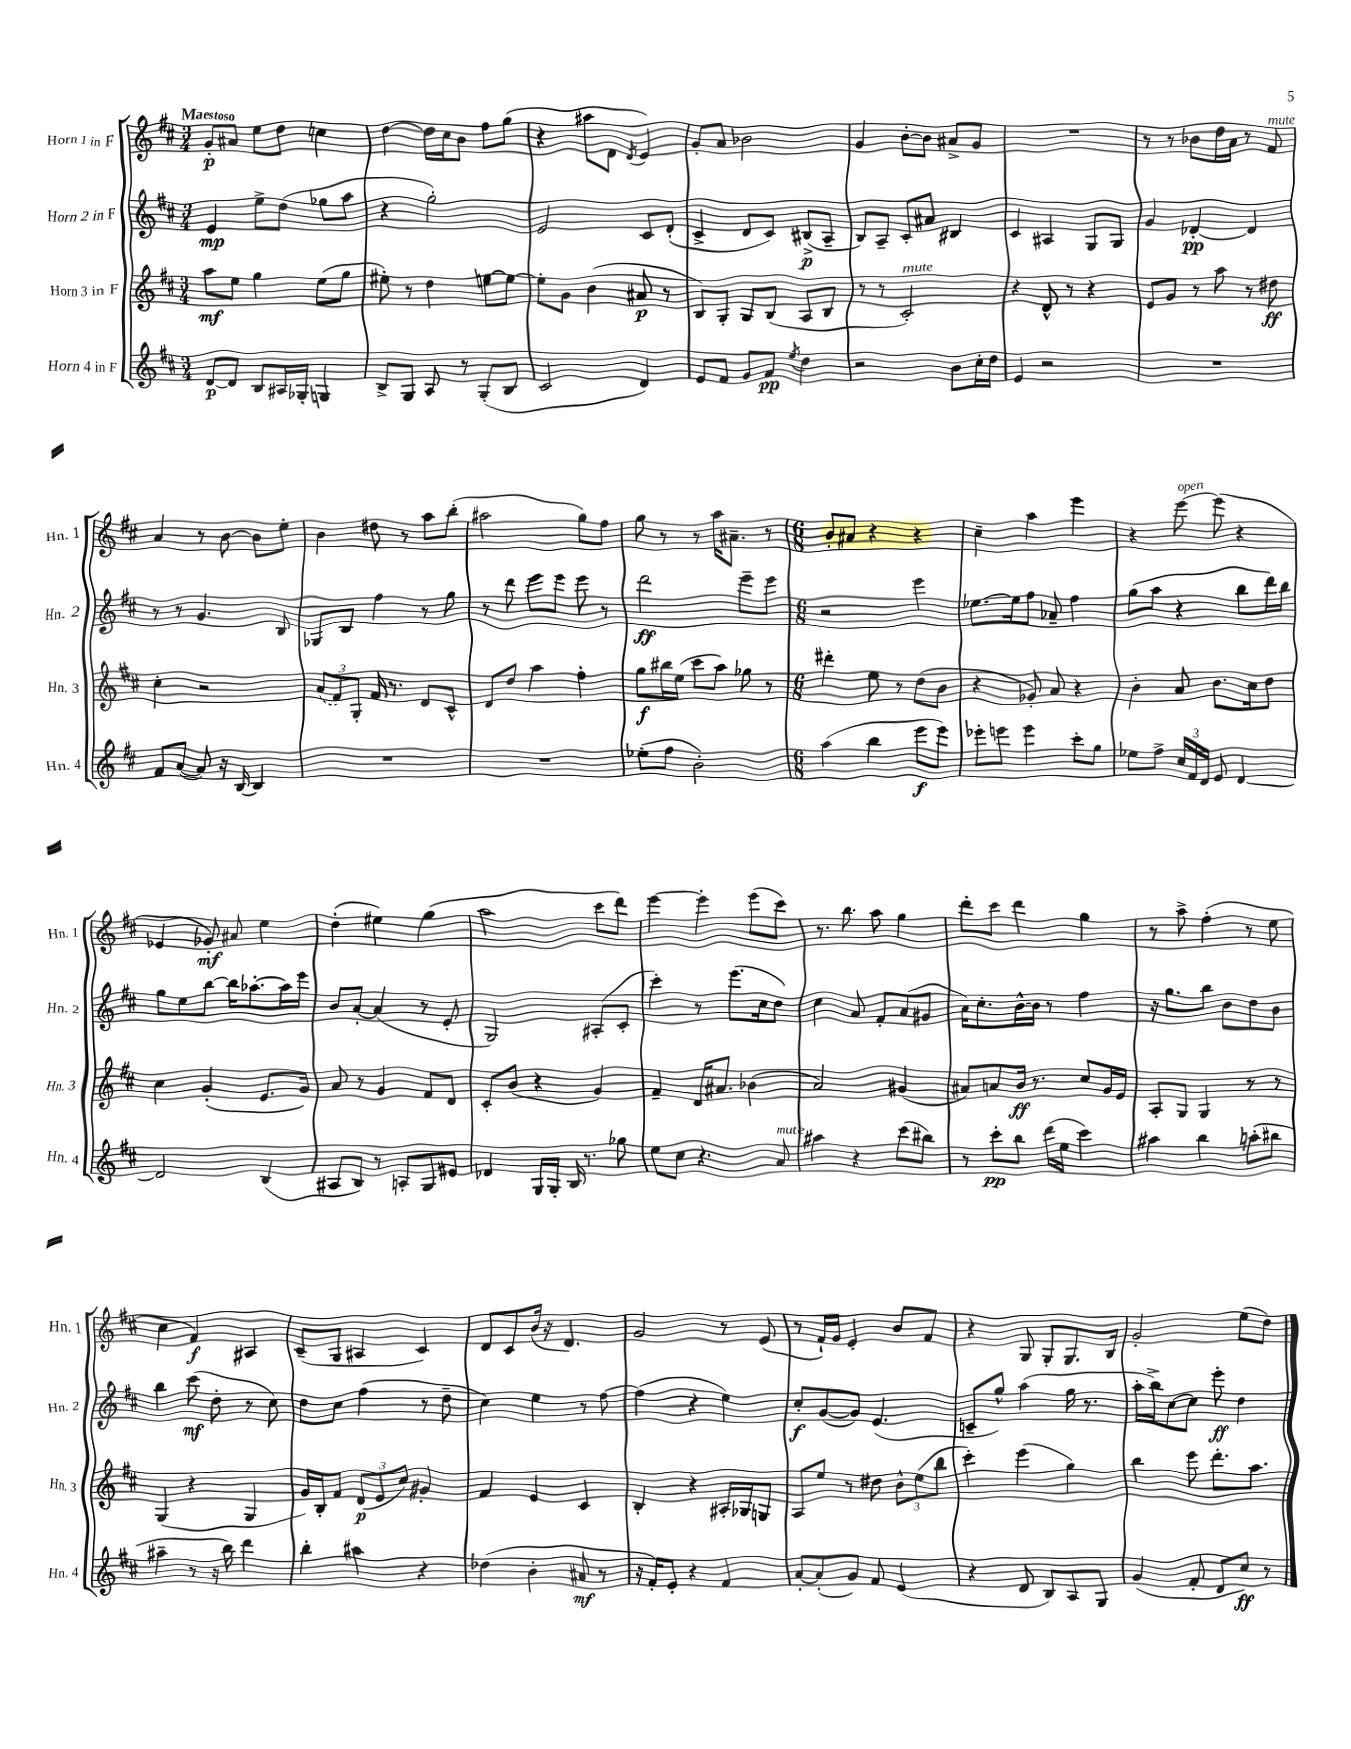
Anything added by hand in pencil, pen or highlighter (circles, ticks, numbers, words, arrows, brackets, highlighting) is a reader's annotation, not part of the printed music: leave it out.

**kern	**dynam	**kern	**dynam	**kern	**dynam	**kern	**dynam
*part4	*part4	*part3	*part3	*part2	*part2	*part1	*part1
*staff4	*staff4	*staff3	*staff3	*staff2	*staff2	*staff1	*staff1
*I"Horn 4 in F	*	*I"Horn 3 in F	*	*I"Horn 2 in F	*	*I"Horn 1 in F	*
*I'Hn. 4	*	*I'Hn. 3	*	*I'Hn. 2	*	*I'Hn. 1	*
*clefG2	*	*clefG2	*	*clefG2	*	*clefG2	*
*k[f#c#]	*	*k[f#c#]	*	*k[f#c#]	*	*k[f#c#]	*
*M3/4	*	*M3/4	*	*M3/4	*	*M3/4	*
=1	=1	=1	=1	=1	=1	=1	=1
!	!	!	!	!	!	!LO:TX:a:B:t=Maestoso	!
[8d/L	p	8aa\L	mf	4e/	mp	8g'/L	p
8d/J]	.	8ee\J	.	.	.	8a#X/J	.
8B/L	.	4gg\	.	8ee^\L	.	8ee\L	.
16A#X/L	.	.	.	(8dd\J	.	8dd\J	.
16G-X'/JJ	.	.	.	.	.	.	.
4Gn/	.	(8ee\L	.	8gg-X\L	.	4ccn\	.
.	.	8gg\J	.	8aa\J	.	.	.
=2	=2	=2	=2	=2	=2	=2	=2
8B^/L	.	8ee#X'\)	.	4r	.	[4dd\	.
8G/J	.	8r	.	.	.	.	.
8A/	.	4dd\	.	2gg'\)	.	16dd\LL]	.
.	.	.	.	.	.	16cc#\J	.
8r	.	.	.	.	.	8b\J	.
(8G'/L	.	[8een\L	.	.	.	8ff#\L	.
8B/J	.	8ee\J_	.	.	.	(8gg\J	.
=3	=3	=3	=3	=3	=3	=3	=3
2c#/	.	8ee'\L]	.	2e/	.	4r	.
.	.	8g\J	.	.	.	.	.
.	.	(4b\	.	.	.	8aa#X\L	.
.	.	.	.	.	.	8d\J	.
.	.	.	.	.	.	8qd/	.
4d/)	.	8a#X/	p	8c#/L	.	4e/)	.
.	.	8r	.	(8d'/J	.	.	.
=4	=4	=4	=4	=4	=4	=4	=4
8e/L	.	8B/L)	.	4c#^/	.	8g'/L	.
8f#/J	.	8G'/J	.	.	.	8a/J	.
8g/L	.	8G/L	.	8d/L	.	2b-X\	.
8f#/J	pp	(8B/J	.	8c#/J)	.	.	.
8qee/	.	.	.	.	.	.	.
4dd\	.	8A/L	.	(8B#X^/L	p	.	.
.	.	8B/J	.	8A~/J	.	.	.
=5	=5	=5	=5	=5	=5	=5	=5
2r	.	8r	.	8B/L)	.	4g/	.
.	.	8r	.	8A~/J	.	.	.
!	!	!LO:TX:a:i:t=mute	!	!	!	!	!
.	.	2c#'/)	.	8c#'/L	.	[8b'\L	.
.	.	.	.	8a#X/J	.	8b\J]	.
8b\L	.	.	.	4B#X/	.	8a#X^/L	.
16cc#'\L	.	.	.	.	.	8g/J	.
16dd\JJ	.	.	.	.	.	.	.
=6	=6	=6	=6	=6	=6	=6	=6
4e/	.	4r	.	4c#/	.	2.r	.
2r	.	8d^^/	.	4A#X/	.	.	.
.	.	8r	.	.	.	.	.
.	.	4r	.	8G/L	.	.	.
.	.	.	.	8G/J	.	.	.
=7	=7	=7	=7	=7	=7	=7	=7
2.r	.	8e/L	.	4g/	.	8r	.
.	.	8g/J	.	.	.	8r	.
.	.	8r	.	[4d-X'/	pp	8b-X\L	.
.	.	8aa\	.	.	.	16dd\L	.
.	.	.	.	.	.	16a\JJ	.
.	.	8r	.	4d-/]	.	8r	.
!	!	!	!	!	!	!LO:TX:a:i:t=mute	!
.	.	8dd#X\	ff	.	.	8f#/	.
!!LO:LB:g=z
=8	=8	=8	=8	=8	=8	=8	=8
8f#/L	.	4cc#'\	.	8r	.	4a/	.
([8a/J	.	.	.	8r	.	.	.
8a/])	.	2r	.	4.g/	.	8r	.
16r	.	.	.	.	.	[8b\	.
[16B/	.	.	.	.	.	.	.
4B/]	.	.	.	.	.	8b\L]	.
.	.	.	.	8B/	.	8ee'\J	.
=9	=9	=9	=9	=9	=9	=9	=9
2.r	.	(12a/L	.	8G-X/L	.	4b\	.
.	.	12f#/)	.	.	.	.	.
.	.	.	.	8B/J	.	.	.
.	.	12G'/J	.	.	.	.	.
.	.	16f#/	.	4ff#\	.	8dd#X\	.
.	.	8.r	.	.	.	.	.
.	.	.	.	.	.	8r	.
.	.	8d/L	.	8r	.	8aa\L	.
.	.	8c#^^/J	.	8gg\	.	(8bb'\J	.
=10	=10	=10	=10	=10	=10	=10	=10
2.r	.	8d/L	.	8r	.	2aa#X\	.
.	.	8dd/J	.	8ddd\	.	.	.
.	.	4aa\	.	8eee\L	.	.	.
.	.	.	.	8eee\J	.	.	.
.	.	4ff#'\	.	8eee\	.	8gg\L)	.
.	.	.	.	8r	.	8ff#\J	.
=11	=11	=11	=11	=11	=11	=11	=11
(8ee-X'\L	.	8gg\L	f	2ddd\	ff	8gg\	.
8ff#\J	.	16bb#X\L	.	.	.	8r	.
.	.	(16ee\JJ	.	.	.	.	.
2b'\)	.	8ccc#\L	.	.	.	8r	.
.	.	8aa\J)	.	.	.	16aa\KL	.
.	.	.	.	.	.	8.a#X~\J	.
.	.	8gg-X\	.	8eee~\L	.	.	.
.	.	8r	.	8eee\J	.	8r	.
=12	=12	=12	=12	=12	=12	=12	=12
*M6/8	*	*M6/8	*	*M6/8	*	*M6/8	*
(4aa\	.	4ddd#X'\	.	2r	.	8b'/L	.
.	.	.	.	.	.	8a#X/J	.
4bb\	.	8ee\	.	.	.	4r	.
.	.	8r	.	.	.	.	.
8eee\L	f	(8dd\L	.	4eee\	.	4r	.
8eee\J)	.	8b\J	.	.	.	.	.
=13	=13	=13	=13	=13	=13	=13	=13
8eee-X'\L	.	4r	.	[8.ee-X\L	.	4cc#~\	.
8eeen\J	.	.	.	.	.	.	.
.	.	.	.	16ee-\k]	.	.	.
4eee\	.	8g-X'/)	.	8ff#\J	.	4aa\	.
.	.	8a/	.	8a-X~/	.	.	.
8ccc#'\L	.	4r	.	4ff#\	.	4eee\	.
8gg\J	.	.	.	.	.	.	.
=14	=14	=14	=14	=14	=14	=14	=14
8ee-X\L	.	4b'\	.	(8gg\L	.	4r	.
8ff#^\J	.	.	.	8aa\J	.	.	.
!	!	!	!	!	!	!LO:TX:a:i:t=open	!
24cc#/LL	.	8a/	.	4r	.	[8eee\	.
24f#/	.	.	.	.	.	.	.
24d/JJ	.	.	.	.	.	.	.
8e/	.	8.b\L	.	.	.	(8eee\]	.
[4d/	.	.	.	8bb\L	.	4r	.
.	.	16cc#\k	.	.	.	.	.
.	.	8dd\J	.	16ddd\L)	.	.	.
.	.	.	.	16bb\JJ	.	.	.
!!LO:LB:g=z
=15	=15	=15	=15	=15	=15	=15	=15
2d/]	.	4cc#\	.	8gg\L	.	4e-X/	.
.	.	.	.	8ee\	.	.	.
.	.	(4g'/	.	[8bb\J	.	8g-X'/)	mf
.	.	.	.	16bb\KL]	.	8a#X/	.
.	.	.	.	[8.aa-X'\	.	.	.
(4B/	.	8.e/L	.	.	.	4ee\	.
.	.	.	.	16aa-\L]	.	.	.
.	.	16g/Jk)	.	16eee\JJ	.	.	.
=16	=16	=16	=16	=16	=16	=16	=16
8A#X/L	.	8a/	.	8b/L	.	(4dd'\	.
8B/J)	.	8r	.	[8a'/J	.	.	.
8r	.	4g/	.	(4a/]	.	4ee#X\)	.
8An'/L	.	.	.	.	.	.	.
8G/	.	8f#/L	.	8r	.	(4gg\	.
8e#X/J	.	8d/J	.	8e'/	.	.	.
=17	=17	=17	=17	=17	=17	=17	=17
4d-X/	.	8c#'/L	.	2G/)	.	2aa\	.
.	.	(8b/J	.	.	.	.	.
16G/LL	.	4r	.	.	.	.	.
16G'/JJ	.	.	.	.	.	.	.
16B/	.	.	.	.	.	.	.
8.r	.	.	.	.	.	.	.
.	.	4g/)	.	(8A#X'/L	.	8ccc#\L	.
8gg-X\	.	.	.	8c#'/J	.	8ddd\J)	.
=18	=18	=18	=18	=18	=18	=18	=18
8ee\L	.	4f#~/	.	4ccc#'\)	.	[4eee\	.
8cc#\J	.	.	.	.	.	.	.
4.r	.	16d/KL	.	8r	.	4eee'\]	.
.	.	8.a#X/J	.	.	.	.	.
.	.	.	.	(8.eee\L	.	.	.
.	.	(4b-X\	.	.	.	(8eee\L	.
.	.	.	.	16cc#\k	.	.	.
!LO:TX:a:i:t=mute	!	!	!	!	!	!	!
8a/	.	.	.	8dd\J)	.	8ccc#\J)	.
=19	=19	=19	=19	=19	=19	=19	=19
4aa#X\	.	2a/)	.	4cc#\	.	8.r	.
.	.	.	.	.	.	8.bb\	.
4r	.	.	.	8a/	.	.	.
.	.	.	.	8f#'/L	.	8aa\	.
(8ccc#\L	.	(4g#X/	.	(8a/	.	4gg\	.
8bb#X\J)	.	.	.	8g#X/J	.	.	.
=20	=20	=20	=20	=20	=20	=20	=20
8r	.	8a#X/L)	.	16a\KL)	.	8ddd'\L	.
.	.	.	.	8.cc#'\	.	.	.
8ccc#'\L	pp	8an/	.	.	.	8ccc#\J	.
8bb\J	.	16b/Jk	ff	[16b^^\L	.	4ddd\	.
.	.	8.r	.	16b\JJ]	.	.	.
(16ddd\LL	.	.	.	8r	.	.	.
16ee\JJ	.	.	.	.	.	.	.
4ccc#\)	.	8cc#/L	.	4ff#\	.	4gg\	.
.	.	16g/L	.	.	.	.	.
.	.	16e/JJ	.	.	.	.	.
=21	=21	=21	=21	=21	=21	=21	=21
4aa#X\	.	8A'/L	.	16r	.	8r	.
.	.	.	.	8.gg\L	.	.	.
.	.	8G/J	.	.	.	8aa^\	.
4bb\	.	4G/	.	8bb\J	.	(4ff#'\	.
.	.	.	.	8b\L	.	.	.
(8aan'\L	.	8r	.	8dd\	.	8r	.
8bb#X\J	.	8r	.	8b\J	.	8ee\	.
!!LO:LB:g=z
=22	=22	=22	=22	=22	=22	=22	=22
4aa#X~\	.	(4G/	.	4bb\	.	4cc#\	.
8r	.	4r	.	(8ccc#\	mf	4f#/)	f
16r	.	.	.	8dd'\	.	.	.
16bb\)	.	.	.	.	.	.	.
4ddd\	.	4G/	.	8r	.	4A#X/	.
.	.	.	.	8cc#\)	.	.	.
=23	=23	=23	=23	=23	=23	=23	=23
4bb'\	.	16g/LL)	.	8dd\L	.	(8c#~/L	.
.	.	16B'/J	.	.	.	.	.
.	.	8f#/J	.	8cc#\J	.	8G/J	.
4aa#X\	.	(12d/L	p	(4ff#\	.	4A#X/	.
.	.	12e/	.	.	.	.	.
.	.	12cc#/J)	.	.	.	.	.
4r	.	4g#X'/	.	8r	.	4c#/)	.
.	.	.	.	8dd~\	.	.	.
=24	=24	=24	=24	=24	=24	=24	=24
(4dd-X\	.	4f#/	.	4cc#\)	.	8d/L	.
.	.	.	.	.	.	8c#/	.
4b'\	.	4e/	.	4ee\	.	(16b/Jk	.
.	.	.	.	.	.	16r	.
.	.	.	.	.	.	4.d/)	.
8a#X/	mf	4c#/	.	8r	.	.	.
8r	.	.	.	[8ff#\	.	.	.
=25	=25	=25	=25	=25	=25	=25	=25
16r	.	4B'/	.	(4ff#\]	.	2g/	.
16f#'/KL)	.	.	.	.	.	.	.
8e'/J	.	.	.	.	.	.	.
4r	.	4r	.	4r	.	.	.
4f#/	.	16A#X'/LL	.	4ee\)	.	8r	.
.	.	16G-X/J	.	.	.	.	.
.	.	8Gn/J	.	.	.	(8e/	.
=26	=26	=26	=26	=26	=26	=26	=26
[8a'/L	.	8A/L	.	8cc#'/L	f	8r	.
(8a'/]	.	8ee/J	.	([8g/	.	16f#`/LL)	.
.	.	.	.	.	.	16g/JJ	.
8g/J)	.	8r	.	8g/J])	.	4e'/	.
8f#/	.	8dd#X\	.	(4.e/	.	.	.
(4e/	.	12b^^\L	.	.	.	8b/L	.
.	.	(12ee\	.	.	.	.	.
.	.	.	.	.	.	8f#/J	.
.	.	12bb\J	.	.	.	.	.
=27	=27	=27	=27	=27	=27	=27	=27
4r	.	4ccc#'\)	.	8cn~/L	.	4r	.
.	.	.	.	8gg^^/J)	.	.	.
8d/	.	(4eee\	.	(4aa\	.	8G/	.
8B/L)	.	.	.	.	.	8G'/L	.
8A/	.	4gg\)	.	16gg\	.	8.G/	.
.	.	.	.	8.r	.	.	.
8G/J	.	.	.	.	.	.	.
.	.	.	.	.	.	16B/Jk	.
=28	=28	=28	=28	=28	=28	=28	=28
(4g/	.	4bb\	.	16aa'\LL	.	2g'/	.
.	.	.	.	16bb^\J)	.	.	.
.	.	.	.	[8cc#\	.	.	.
8f#'/	.	8eee\	.	8cc#\J]	.	.	.
8d/L	.	8.ddd'\L	.	8eee'\	ff	.	.
8cc#/J)	ff	.	.	4dd\	.	(8ee\L	.
.	.	8.aa\J	.	.	.	.	.
8r	.	.	.	.	.	8dd\J)	.
==	==	==	==	==	==	==	==
*-	*-	*-	*-	*-	*-	*-	*-
